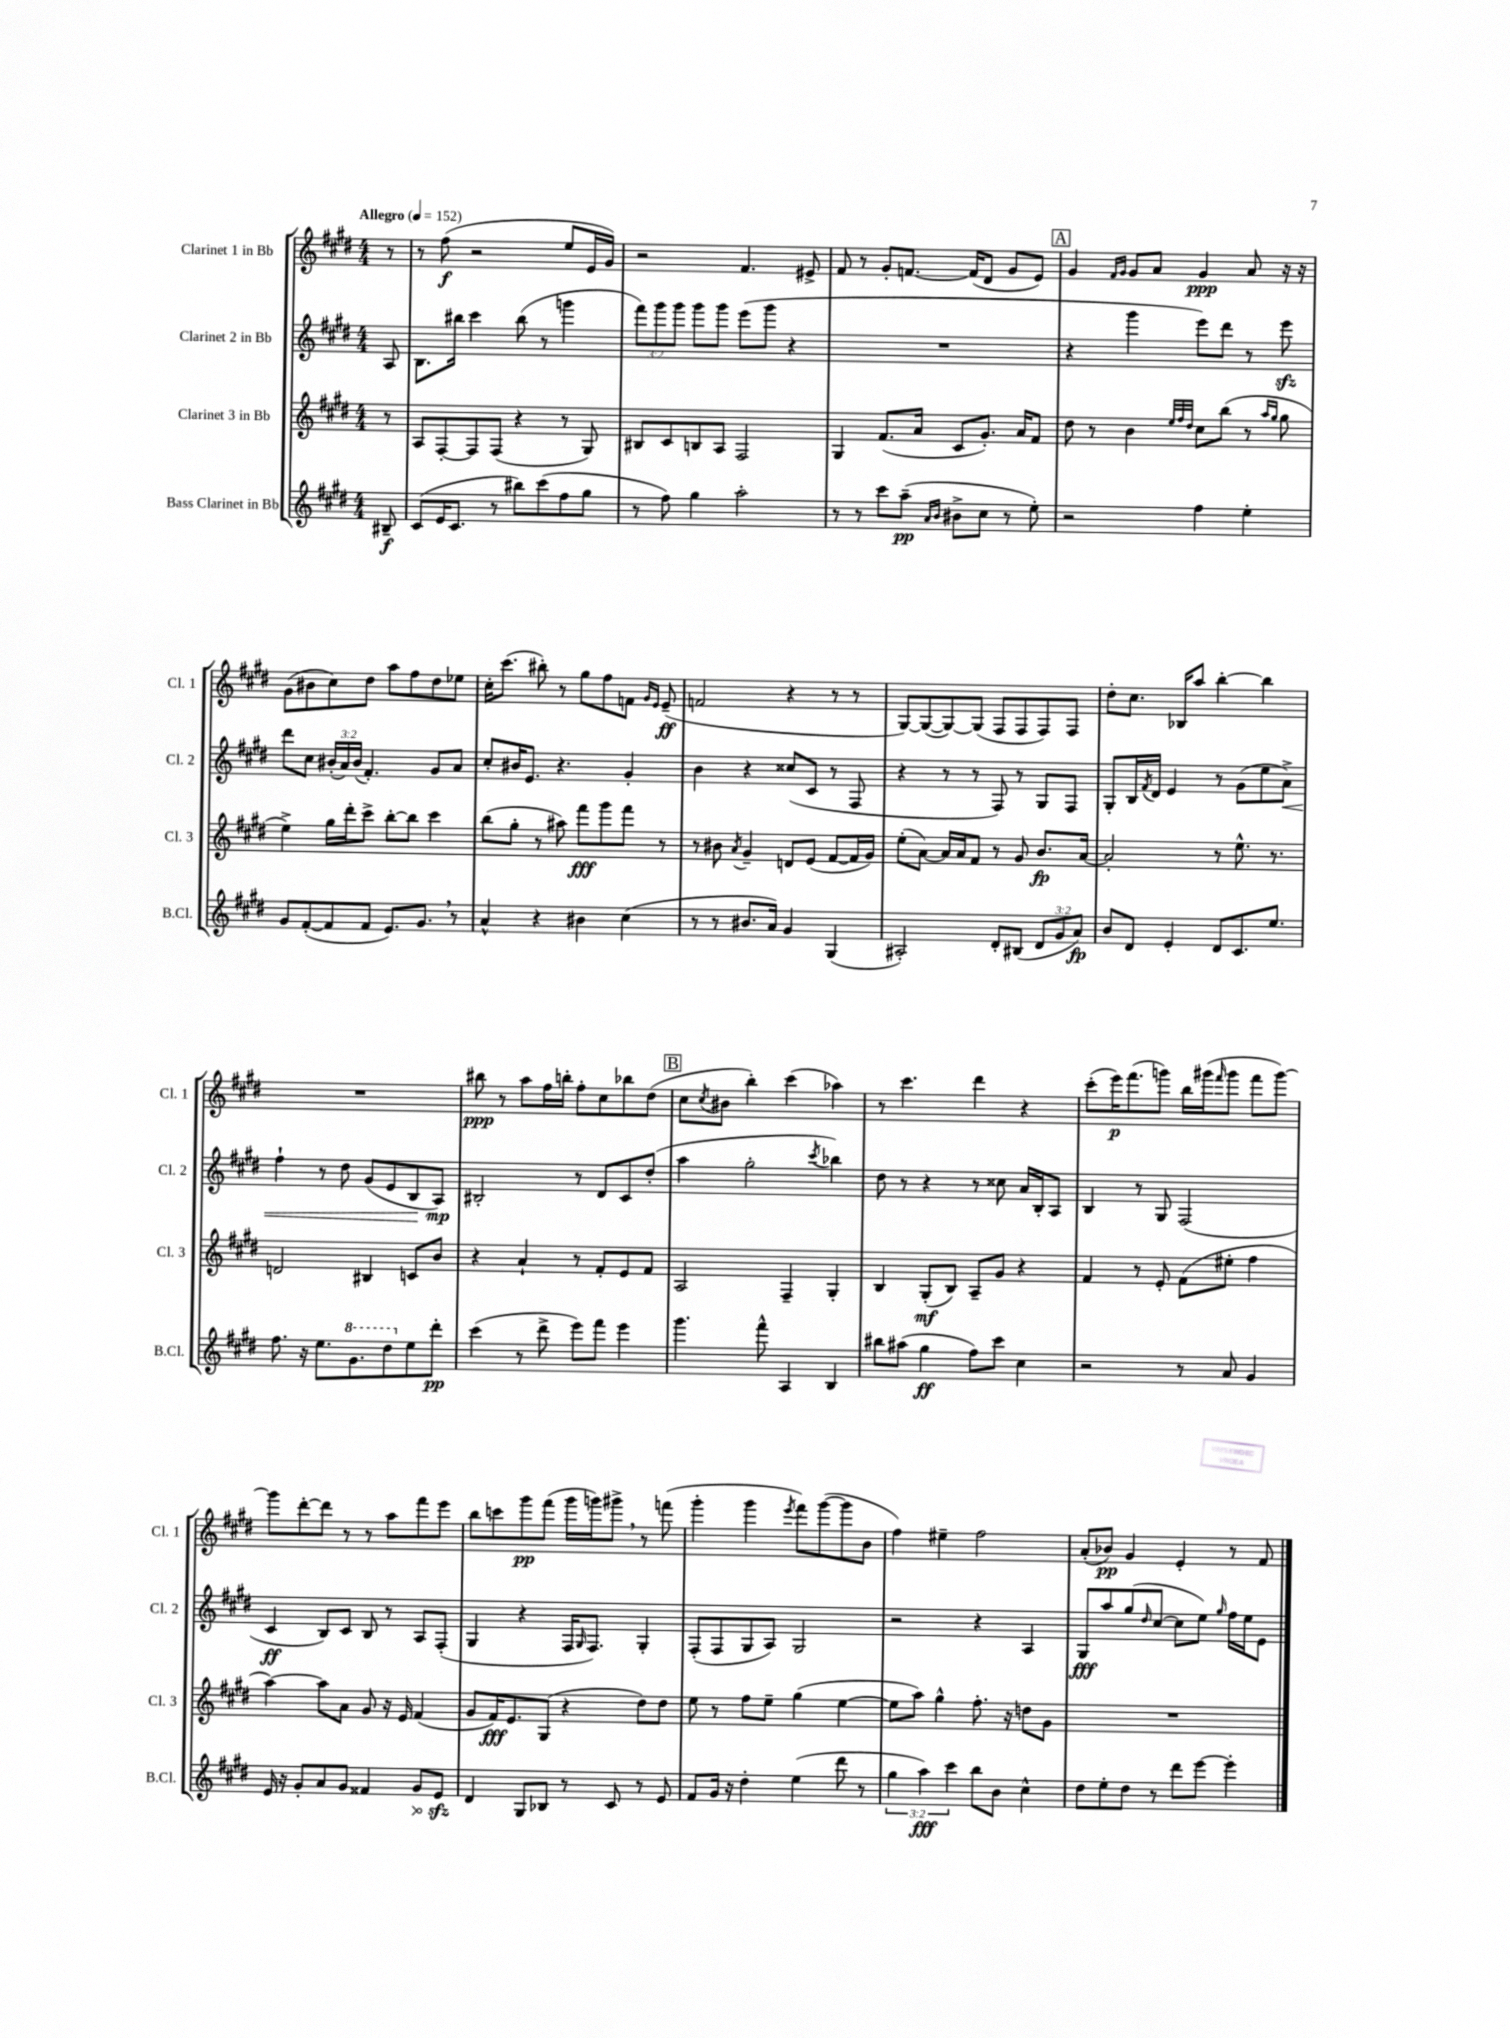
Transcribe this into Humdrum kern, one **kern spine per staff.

**kern	**dynam	**kern	**dynam	**kern	**dynam	**kern	**dynam
*part4	*part4	*part3	*part3	*part2	*part2	*part1	*part1
*staff4	*staff4	*staff3	*staff3	*staff2	*staff2	*staff1	*staff1
*I"Bass Clarinet in Bb	*	*I"Clarinet 3 in Bb	*	*I"Clarinet 2 in Bb	*	*I"Clarinet 1 in Bb	*
*I'B.Cl.	*	*I'Cl. 3	*	*I'Cl. 2	*	*I'Cl. 1	*
*clefG2	*	*clefG2	*	*clefG2	*	*clefG2	*
*k[f#c#g#d#]	*	*k[f#c#g#d#]	*	*k[f#c#g#d#]	*	*k[f#c#g#d#]	*
*M4/4	*	*M4/4	*	*M4/4	*	*M4/4	*
*MM152	*	*MM152	*	*MM152	*	*MM152	*
=	=	=	=	=	=	=	=
!	!	!	!	!	!	!LO:TX:a:B:t=Allegro	!
8B#X~/	f	8r	.	8A/	.	8r	.
=1	=1	=1	=1	=1	=1	=1	=1
(8c#/L	.	8A/L	.	8.B\L	.	8r	.
16e/K	.	[8F#'/	.	.	.	(8ff#\	f
8.c#/J	.	.	.	16bb#X\Jk	.	.	.
.	.	8F#/]	.	4ccc#\	.	2r	.
8r	.	(8F#/J	.	.	.	.	.
8bb#X\L)	.	4r	.	(8bb#\	.	.	.
(8ccc#\	.	.	.	8r	.	.	.
8ff#\	.	8r	.	4gggn\	.	8ee/L	.
8gg#\J	.	8G#/)	.	.	.	16e/L	.
.	.	.	.	.	.	16g#/JJ)	.
=2	=2	=2	=2	=2	=2	=2	=2
8r	.	8B#X/L	.	12fff#\L)	.	2r	.
.	.	.	.	12ggg#\	.	.	.
8ff#\)	.	8c#/	.	.	.	.	.
.	.	.	.	12ggg#\J	.	.	.
4gg#\	.	8Bn/	.	8ggg#\L	.	.	.
.	.	8A/J	.	8ggg#\J	.	.	.
2aa'\	.	2F#/	.	(8eee\L	.	4.f#/	.
.	.	.	.	8ggg#\J	.	.	.
.	.	.	.	4r	.	.	.
.	.	.	.	.	.	8e#X^/	.
=3	=3	=3	=3	=3	=3	=3	=3
8r	.	4G#/	.	1r	.	8f#/	.
8r	.	.	.	.	.	8r	.
8ccc#\L	.	(8.f#/L	.	.	.	8g#'/L	.
(8aa~\J	pp	.	.	.	.	[8.fn/J	.
.	.	16a/Jk	.	.	.	.	.
16qqa/LL	.	.	.	.	.	.	.
16qqb/JJ	.	.	.	.	.	.	.
8b#X^\L	.	8c#/L	.	.	.	.	.
.	.	.	.	.	.	(16f/KL]	.
8cc#\J	.	8.g#'/J)	.	.	.	8d#/J	.
8r	.	.	.	.	.	8g#/L	.
.	.	16a/KL	.	.	.	.	.
8ee'\)	.	8f#/J	.	.	.	8e/J)	.
!!LO:REH:place=s1:t=A
=4	=4	=4	=4	=4	=4	=4	=4
2r	.	8dd#\	.	4r	.	4g#/	.
.	.	8r	.	.	.	.	.
.	.	.	.	.	.	16qqf#/LL	.
.	.	.	.	.	.	16qqg#/JJ	.
.	.	4b\	.	4ggg#\	.	8g#/L	.
.	.	.	.	.	.	8a/J	.
.	.	32qqee/LLL	.	.	.	.	.
.	.	32qqff#/	.	.	.	.	.
.	.	32qqdd#/JJJ	.	.	.	.	.
4ff#\	.	8cc#\L	.	8eee\L)	.	4g#/	ppp
.	.	(8bb\J	.	8ddd#\J	.	.	.
4ee'\	.	8r	.	8r	.	8a/	.
.	.	16qqaa/LL	.	.	.	.	.
.	.	16qqgg#/JJ	.	.	.	.	.
.	.	8gg#\	.	8eeezz\	.	16r	.
.	.	.	.	.	.	16r	.
!!LO:LB:g=z
=5	=5	=5	=5	=5	=5	=5	=5
8g#/L	.	4ee^\)	.	8ddd#\L	.	(8g#\L	.
([8f#'/	.	.	.	8cc#\J	.	8b#X\	.
8f#/]	.	16gg#\LL	.	(24b#X'/LL	.	8cc#\)	.
.	.	.	.	24a/)	.	.	.
.	.	16ddd#'\J	.	.	.	.	.
.	.	.	.	(24b#/JJ	.	.	.
8f#/J	.	8ccc#^\J	.	4.f#'/)	.	8dd#\J	.
8.e/L)	.	[8bb'\L	.	.	.	8aa\L	.
.	.	8bb\J]	.	.	.	8ff#\	.
8.g#,/J	.	.	.	.	.	.	.
.	.	4ccc#\	.	8g#/L	.	8dd#\	.
8r	.	.	.	8a/J	.	8ee-X\J	.
=6	=6	=6	=6	=6	=6	=6	=6
4a^^/	.	(8bb\L	.	8cc#'/L	.	16cc#'\KL	.
.	.	.	.	.	.	(8.ccc#\J	.
.	.	8gg#'\J	.	16b#X/K	.	.	.
.	.	.	.	8.e/J	.	.	.
4r	.	8r	.	.	.	8bb#X'\)	.
.	.	8aa#X\)	.	4.r	.	8r	.
4b#X\	.	8fff#\L	fff	.	.	8gg#\L	.
.	.	8ggg#\	.	.	.	8ff#\	.
(4cc#\	.	8fff#\J	.	4g#'/	.	8fn\J	.
.	.	.	.	.	.	16qqg#/LL	.
.	.	.	.	.	.	16qqe/JJ	.
.	.	8r	.	.	.	(8e~/	ff
=7	=7	=7	=7	=7	=7	=7	=7
8r	.	8r	.	4b\	.	2fn/	.
8r	.	8b#X\	.	.	.	.	.
.	.	8qa/	.	.	.	.	.
8.b#X/L	.	4g#~/	.	4r	.	.	.
16a/Jk)	.	.	.	.	.	.	.
4g#/	.	8dn/L	.	(8cc##X/L	.	4r	.
.	.	(8e/J	.	8c#/J	.	.	.
(4G#/	.	[8f#/L	.	8r	.	8r	.
.	.	16f#/L]	.	8F#/	.	8r	.
.	.	16g#/JJ)	.	.	.	.	.
=8	=8	=8	=8	=8	=8	=8	=8
2A#X'/)	.	(8ee'\L	.	4r	.	[8G#/L)	.
.	.	[8a\J)	.	.	.	(8G#/_	.
.	.	16a/LL]	.	8r	.	8G#/_)	.
.	.	16a/J	.	.	.	.	.
.	.	8f#/J	.	8r	.	(8G#/J]	.
8d#'/L	.	8r	.	8F#/)	.	8F#/L	.
(8B#X/J	.	8g#/	.	8r	.	8F#/	.
12d#/L	.	8.b/L	fp	8G#/L	.	8F#/)	.
12g#/	.	.	.	.	.	.	.
.	.	.	.	8F#/J	.	8F#/J	.
12a/J)	fp	.	.	.	.	.	.
.	.	[16a/Jk	.	.	.	.	.
=9	=9	=9	=9	=9	=9	=9	=9
8b/L	.	2a'/]	.	8G#'/L	.	8dd#'\L	.
8d#/J	.	.	.	16B/L	.	8.cc#\J	.
.	.	.	.	8qf#/	.	.	.
.	.	.	.	16d#/JJ	.	.	.
4e'/	.	.	.	4e/	.	.	.
.	.	.	.	.	.	16B-X/KL	.
.	.	.	.	.	.	8aa/J	.
8d#/L	.	8r	.	8r	.	[4bb'\	.
8.c#/	.	8.ee^^\	.	(8g#\L	.	.	.
.	.	.	.	8ee\	.	4bb\]	.
8.ee/J	.	8.r	.	.	.	.	.
!	!	!	!	!	!LO:HP:b	!	!
.	.	.	.	8a^\J)	<	.	.
!!LO:LB:g=z
=10	=10	=10	=10	=10	=10	=10	=10
8.ff#\	.	2dn/	.	4ff#`\	.	1r	.
16r	.	.	.	.	.	.	.
8.ee\L	.	.	.	8r	.	.	.
.	.	.	.	8dd#\	.	.	.
*8va	*	*	*	*	*	*	*
8.gg#\	.	.	.	.	.	.	.
.	.	4B#X/	.	(8g#/L	.	.	.
8ddd#\	.	.	.	8e/	.	.	.
*X8va	*	*	*	*	*	*	*
8ee\	.	8cn/L	.	8B/	.	.	.
8ddd#'\J	pp	8b/J	.	8A/J)	[ mp	.	.
=11	=11	=11	=11	=11	=11	=11	=11
(4ccc#\	.	4r	.	2B#X'/	.	8bb#X\	ppp
.	.	.	.	.	.	8r	.
8r	.	4a`/	.	.	.	8aa\L	.
8ddd#^\	.	.	.	.	.	16ff#\L	.
.	.	.	.	.	.	16bbn'\JJ	.
8eee\L)	.	8r	.	8r	.	8ff#'\L	.
8fff#\J	.	8f#'/L	.	8d#/L	.	8cc#\	.
4eee\	.	8e/	.	8c#/	.	8bb-X\	.
.	.	8f#/J	.	(8dd#'/J	.	(8dd#\J	.
!!LO:REH:place=s1:t=B
=12	=12	=12	=12	=12	=12	=12	=12
4.ggg#\	.	2A/	.	4aa\	.	8cc#\L	.
.	.	.	.	.	.	8qcc#/	.
.	.	.	.	.	.	8b#X\J	.
.	.	.	.	2gg#'\	.	4bb'\)	.
8fff#^^\	.	.	.	.	.	.	.
4A/	.	4F#~/	.	.	.	(4ccc#\	.
.	.	.	.	8qccc#/	.	.	.
4B/	.	4G#'/	.	4bb-X\)	.	4aa-X\)	.
=13	=13	=13	=13	=13	=13	=13	=13
8bb#X\L	.	4B/	.	8dd#\	.	8r	.
(8aa#X\J	.	.	.	8r	.	4.ccc#\	.
4gg#\	ff	(8G#'/L	mf	4r	.	.	.
.	.	8B/J)	.	.	.	.	.
8ff#\L)	.	8A~/L	.	8r	.	4ddd#\	.
8ccc#\J	.	8g#/J	.	8cc##X\	.	.	.
4cc#\	.	4r	.	16a/LL	.	4r	.
.	.	.	.	16B'/J	.	.	.
.	.	.	.	8A/J	.	.	.
=14	=14	=14	=14	=14	=14	=14	=14
2r	.	4f#/	.	4B/	.	(8ccc#'\L	.
.	.	.	.	.	.	16eee\K)	p
.	.	.	.	.	.	(8.fff#\	.
.	.	8r	.	8r	.	.	.
.	.	8e'/	.	8G#/	.	8gggn\J)	.
8r	.	(8f#\L	.	(2F#/	.	16bb\LL	.
.	.	.	.	.	.	(16ggg#X\J	.
.	.	.	.	.	.	16qqfff#/	.
8a/	.	8ee#X'\J	.	.	.	8ggg#\J	.
4g#/	.	4ff#\	.	.	.	8fff#\L	.
.	.	.	.	.	.	[8ggg#\J)	.
!!LO:LB:g=z
=15	=15	=15	=15	=15	=15	=15	=15
16e/	.	[4aa\)	.	4c#/	ff	8ggg#\L]	.
16r	.	.	.	.	.	.	.
8g#'/L	.	.	.	.	.	[8ddd#'\	.
8a/	.	8aa\L]	.	8B/L)	.	8ddd#\J]	.
8g#/J	.	8a\J	.	8c#/J	.	8r	.
4f##X/	.	8g#/	.	8B/	.	8r	.
.	.	16r	.	8r	.	8aa\L	.
.	.	16e/	.	.	.	.	.
!	!LO:HP:b	!	!	!	!	!	!
8g#/L	>	(4f#/	.	8A/L	.	8fff#\	.
8ezz/J	.	.	.	(8F#'/J	.	8eee\J	.
.	]	.	.	.	.	.	.
=16	=16	=16	=16	=16	=16	=16	=16
4d#/	.	8g#/L	.	4G#/	.	8bb\L	.
.	.	16f#/K)	fff	.	.	8cccn\	.
.	.	8.e/	.	.	.	.	.
8G#/L	.	.	.	4r	.	8ggg#\	pp
8B-X/J	.	(8G#/J	.	.	.	(8fff#\J	.
8r	.	4r	.	16F#/KL	.	16ggg#\LL	.
.	.	.	.	16qqG#/	.	.	.
.	.	.	.	8.F#/J)	.	16gggn\J)	.
8c#/	.	.	.	.	.	8ggg#X^,\J	.
8r	.	8dd#\L)	.	4G#'/	.	8r	.
8e/	.	8dd#\J	.	.	.	(8fffn\	.
=17	=17	=17	=17	=17	=17	=17	=17
8f#/L	.	8ee\	.	(8F#'/L	.	4ggg#'\	.
16g#/Jk	.	8r	.	8F#/	.	.	.
16r	.	.	.	.	.	.	.
4dd#'\	.	8ff#\L	.	8G#/	.	4ggg#\	.
.	.	8ee~\J	.	8A/J)	.	.	.
.	.	.	.	.	.	8qeee/	.
(4ee\	.	(4gg#\	.	2G#/	.	8fff#\L)	.
.	.	.	.	.	.	([8ggg#\	.
8ddd#\	.	[4ee\	.	.	.	8ggg#\]	.
8r	.	.	.	.	.	8b\J	.
=18	=18	=18	=18	=18	=18	=18	=18
6gg#\	.	8ee\L]	.	2r	.	4ff#\)	.
.	.	8aa\J)	.	.	.	.	.
6aa\)	fff	.	.	.	.	.	.
.	.	4gg#^^\	.	.	.	4ee#X~\	.
6ccc#\	.	.	.	.	.	.	.
8bb\L	.	8.ff#'\	.	4r	.	2ff#\	.
8b\J	.	.	.	.	.	.	.
.	.	16r	.	.	.	.	.
4cc#^^\	.	8ddn\L	.	4A/	.	.	.
.	.	8g#\J	.	.	.	.	.
=19	=19	=19	=19	=19	=19	=19	=19
8dd#\L	.	1r	.	8G#/L	fff	(8a'/L	.
8ee'\	.	.	.	8aa/	.	8b-X/J)	pp
8dd#\J	.	.	.	(8gg#/	.	4g#/	.
.	.	.	.	16qqdd#/	.	.	.
8r	.	.	.	[8cc#/J	.	.	.
8ddd#\L	.	.	.	8cc#\L]	.	4e'/	.
[8eee\J	.	.	.	8ee\J)	.	.	.
.	.	.	.	16qqgg#/	.	.	.
4eee'\]	.	.	.	16ff#\LL	.	8r	.
.	.	.	.	16ee\J	.	.	.
.	.	.	.	8e\J	.	8f#/	.
==	==	==	==	==	==	==	==
*-	*-	*-	*-	*-	*-	*-	*-
